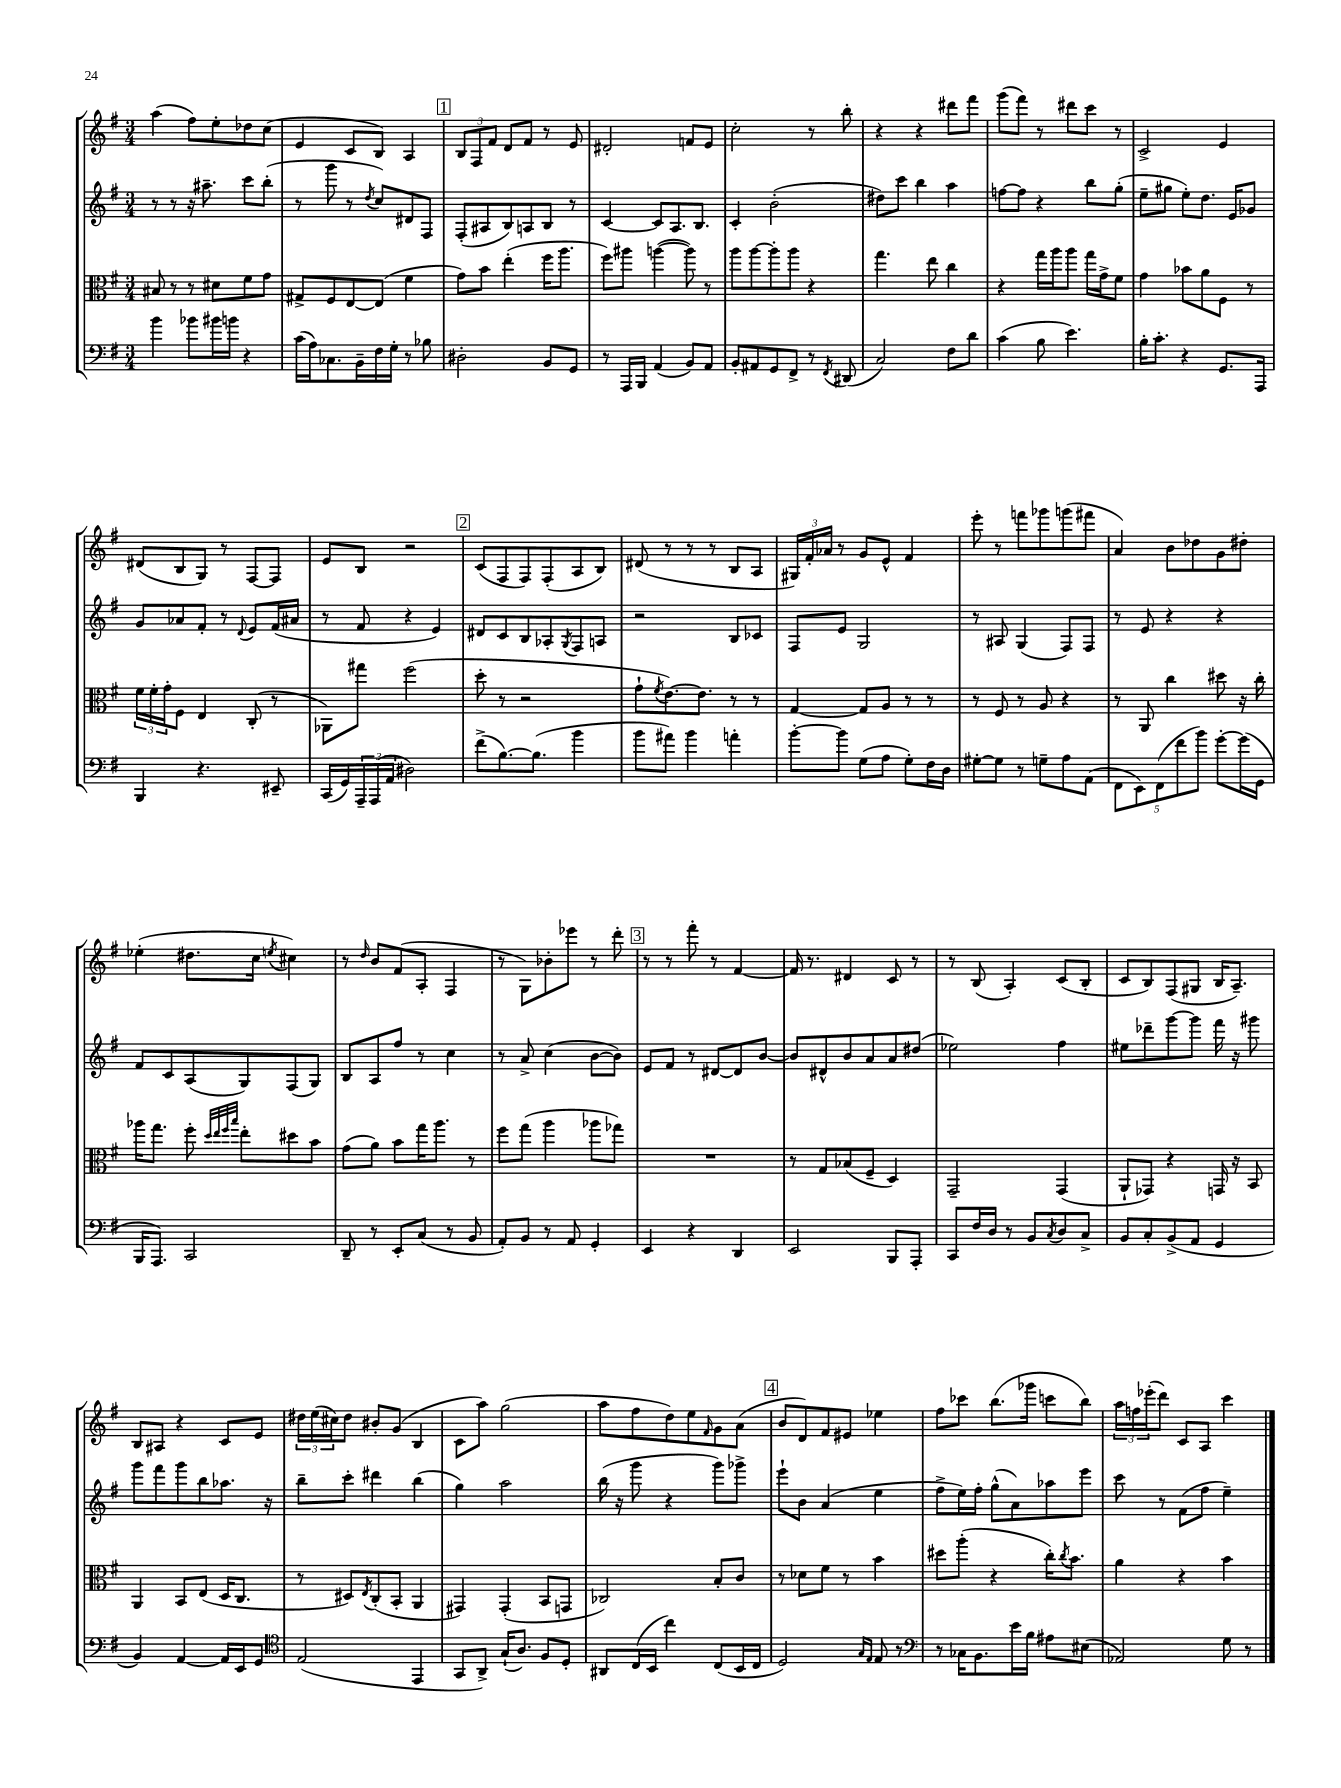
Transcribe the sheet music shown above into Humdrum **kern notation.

**kern	**kern	**kern	**kern
*staff4	*staff3	*staff2	*staff1
*clefF4	*clefC3	*clefG2	*clefG2
*k[f#]	*k[f#]	*k[f#]	*k[f#]
*M3/4	*M3/4	*M3/4	*M3/4
4b	8B#	8r	(4aa
.	8r	8r	.
8b-	8r	16r	8ff#)
.	.	8.aa#~	.
16b#	8d#	.	8ee'
16b	.	.	.
4r	8f#	8ccc	8dd-
.	8g	(8bb'	(8cc
=	=	=	=
(16c	8G#^	8r	4e
16A)	.	.	.
8.C-	8F#	8ggg	.
.	[8E	8r	8c
16BB~	.	.	.
.	.	8qdd	.
16F#	(8E]	8cc)	8B)
16G'	.	.	.
8r	4f#	8d#	4A
8B-	.	8F#	.
=	=	=	=
2D#'	8g)	(8F#'	12B
.	.	.	12F#
.	8b	8A#	.
.	.	.	12f#
.	(4ee'	8B)	8d
.	.	8A	8f#
8BB	16ff#	8B	8r
.	8.aa	.	.
8GG	.	8r	8e
=	=	=	=
8r	8ff#)	[4c	2d#'
16AAA	8aa#	.	.
16BBB	.	.	.
(4AA	([4aa	8c]	.
.	.	8.A	.
8BB)	8aa])	.	8f
.	.	8.B	.
8AA	8r	.	8e
=	=	=	=
8BB'	8aa	4c'	2cc'
8AA#	[8aa	.	.
8GG	8aa']	(2b'	.
8FF#^	8aa	.	.
8r	4r	.	8r
8qFF#	.	.	.
(8DD#	.	.	8bb'
=	=	=	=
2C)	4.gg	8dd#)	4r
.	.	8ccc	.
.	.	4bb	4r
.	8ee	.	.
8F#	4cc	4aa	8ddd#
8d	.	.	8fff#
=	=	=	=
(4c	4r	[8ff	(8ggg
.	.	8ff]	8fff#)
8B	16gg	4r	8r
.	16aa	.	.
4.e)	8aa	.	8ddd#
.	16gg	8bb	8ccc
.	16g^	.	.
.	8f#	(8gg'	8r
=	=	=	=
16B'	4g	8ee~	2c^
8.c'	.	.	.
.	.	8gg#	.
4r	8b-	8ee')	.
.	8a	8.dd	.
8.GG	8F#	.	4e
.	.	16e	.
.	8r	8g-	.
16AAA	.	.	.
=	=	=	=
4BBB	24f#	8g	(8d#
.	24f#'	.	.
.	24g'	.	.
.	8F#	8a-	8B
4.r	4E	8f#'	8G)
.	.	8r	8r
.	.	8qqd	.
.	(8C'	8e	[8F#
8EE#~	8r	(16f#	8F#]
.	.	16a#	.
=	=	=	=
(16CC	8AA-)	8r	8e
16GG)	.	.	.
24AAA~	8gg#	8f#	8B
(24AAA	.	.	.
24AA	.	.	.
2D#)	(2ff#	4r	2r
.	.	4e)	.
=	=	=	=
(8f#^	8dd'	8d#	(8c
[8.B)	8r	8c	8F#
.	2r	8B	8F#)
(8.B]	.	.	.
.	.	8A-'	(8F#'
.	.	8qG	.
4b	.	8F#	8A
.	.	8A	8B)
=	=	=	=
8b	8g`	2r	(8d#
.	8qf#	.	.
8a#)	[8.e)	.	8r
4b	.	.	8r
.	8.e]	.	.
.	.	.	8r
4a'	8r	8B	8B
.	8r	8c-	8A
=	=	=	=
[8b'	[4G	8F#	24G#)
.	.	.	24f#'
.	.	.	24a-
8b]	.	8e	8r
(8G	8G]	2G	8g
8A	8A	.	8e^^
8G')	8r	.	4f#
16F#	8r	.	.
16D	.	.	.
=	=	=	=
[8G#'	8r	8r	8eee'
8G#]	8F#	8A#	8r
8r	8r	(4G	8fff
8G~	8A	.	8ggg-
8A	4r	8F#)	(8ggg
(8AA	.	8F#	8fff#
=	=	=	=
10FF#	8r	8r	4a)
10EE)	.	.	.
.	8AA	8e	.
(10FF#	.	.	.
.	4cc	4r	8b
10f#	.	.	.
.	.	.	8dd-
10b)	.	.	.
[8g'	8dd#	4r	8g
(16g]	16r	.	8dd#'
16GG	16cc'	.	.
=	=	=	=
16BBB	16aa-	8f#	(4ee-'
8.AAA)	8.gg	.	.
.	.	8c	.
2CC	8ff#'	(8A	8.dd#
.	32qqdd	.	.
.	32qqee	.	.
.	32qqff#	.	.
.	32qqbb	.	.
.	8ee'	8G)	.
.	.	.	16cc
.	.	.	8qee
.	8dd#	(8F#	4cc#)
.	8b	8G)	.
=	=	=	=
8DD~	(8g	8B	8r
.	.	.	16qqdd
8r	8a)	8A	8b
8EE'	8b	8ff#	(8f#
(8C	16gg	8r	8A'
.	8.aa	.	.
8r	.	4cc	4F#
8BB	8r	.	.
=	=	=	=
8AA')	8ff#	8r	8r
8BB	(8gg	8a^	8G)
8r	4aa	(4cc	8b-'
8AA	.	.	8eee-
4GG'	8aa-	[8b	8r
.	8gg-)	8b])	8ddd'
=	=	=	=
4EE	2.r	8e	8r
.	.	8f#	8r
4r	.	8r	8fff#'
.	.	[8d#	8r
4DD	.	8d#]	[4f#
.	.	[8b	.
=	=	=	=
2EE	8r	8b]	16f#]
.	.	.	8.r
.	8G	8d#^^	.
.	(8B-	8b	4d#
.	8F#~	8a	.
8BBB	4D)	8a	8c
8AAA'	.	(8dd#	8r
=	=	=	=
8CC	2GG~	2ee-)	8r
16F#	.	.	(8B
16D	.	.	.
8r	.	.	4A')
8BB	.	.	.
8qC	.	.	.
8D	(4GG	4ff#	(8c
8C^	.	.	8B'
=	=	=	=
8BB	8AA`	8ee#	8c
8C'	8GG-)	8ddd-~	8B)
(8BB^	4r	[8ggg	(8F#
8AA	.	8ggg]	8G#
4GG	16GG	16fff#	16B
.	16r	16r	8.A~)
.	8BB	8ggg#	.
=	=	=	=
4BB)	4AA	8ggg	8B
.	.	8fff#	8A#
[4AA	8BB	8ggg	4r
.	(8E	8bb	.
16AA]	16D	8.aa-	8c
16EE	8.C	.	.
8GG	.	.	8e
.	.	16r	.
=	=	=	=
*clefC4	*	*	*
(2E	8r	8bb~	24dd#
.	.	.	(24ee
.	.	.	24cc#)
.	8D#)	8ccc'	8dd#
.	8qE	.	.
.	(8C'	4ddd#	8b#'
.	8BB'	.	(8g
4EE	4AA	(4bb	4B
=	=	=	=
8GG	4GG#)	4gg)	8c
8AA^)	.	.	8aa)
(16G`	(4GG#'	2aa	(2gg
8.A)	.	.	.
8F#	8BB	.	.
8D'	8GG	.	.
=	=	=	=
8AA#	2C-)	(16bb	8aa
.	.	16r	.
(16C	.	8ggg	8ff#
16BB	.	.	.
4cc)	.	4r	8dd)
.	.	.	8ee
.	.	.	16qqf#
(8C	8B'	8ggg)	8g
16BB	8c	8ggg-^	(8a
16C	.	.	.
=	=	=	=
2D)	8r	8eee`	8b
.	8d-	8b	8d)
.	8f#	(4a	8f#
.	8r	.	8e#
16qqG	.	.	.
16qqE	.	.	.
8E	4b	4ee	4ee-
8r	.	.	.
=	=	=	=
*clefF4	*	*	*
8r	8dd#	8ff#^	8ff#
16C-	(8aa'	16ee)	8ccc-
8.BB	.	16ff#'	.
.	4r	(8gg^^	(8.bb
16e	.	8a)	.
16B	.	.	16ggg-
8A#	16cc')	8aa-	8ccc
.	8qcc	.	.
.	8.b	.	.
(8E#	.	8eee	8bb)
=	=	=	=
2AA-)	4a	8ccc	24aa
.	.	.	24ff
.	.	.	(24eee-'
.	.	8r	8ddd)
.	4r	(8f#	8c
.	.	8ff#	8A
8G	4b	4ee~)	4ccc
8r	.	.	.
==	==	==	==
*-	*-	*-	*-
